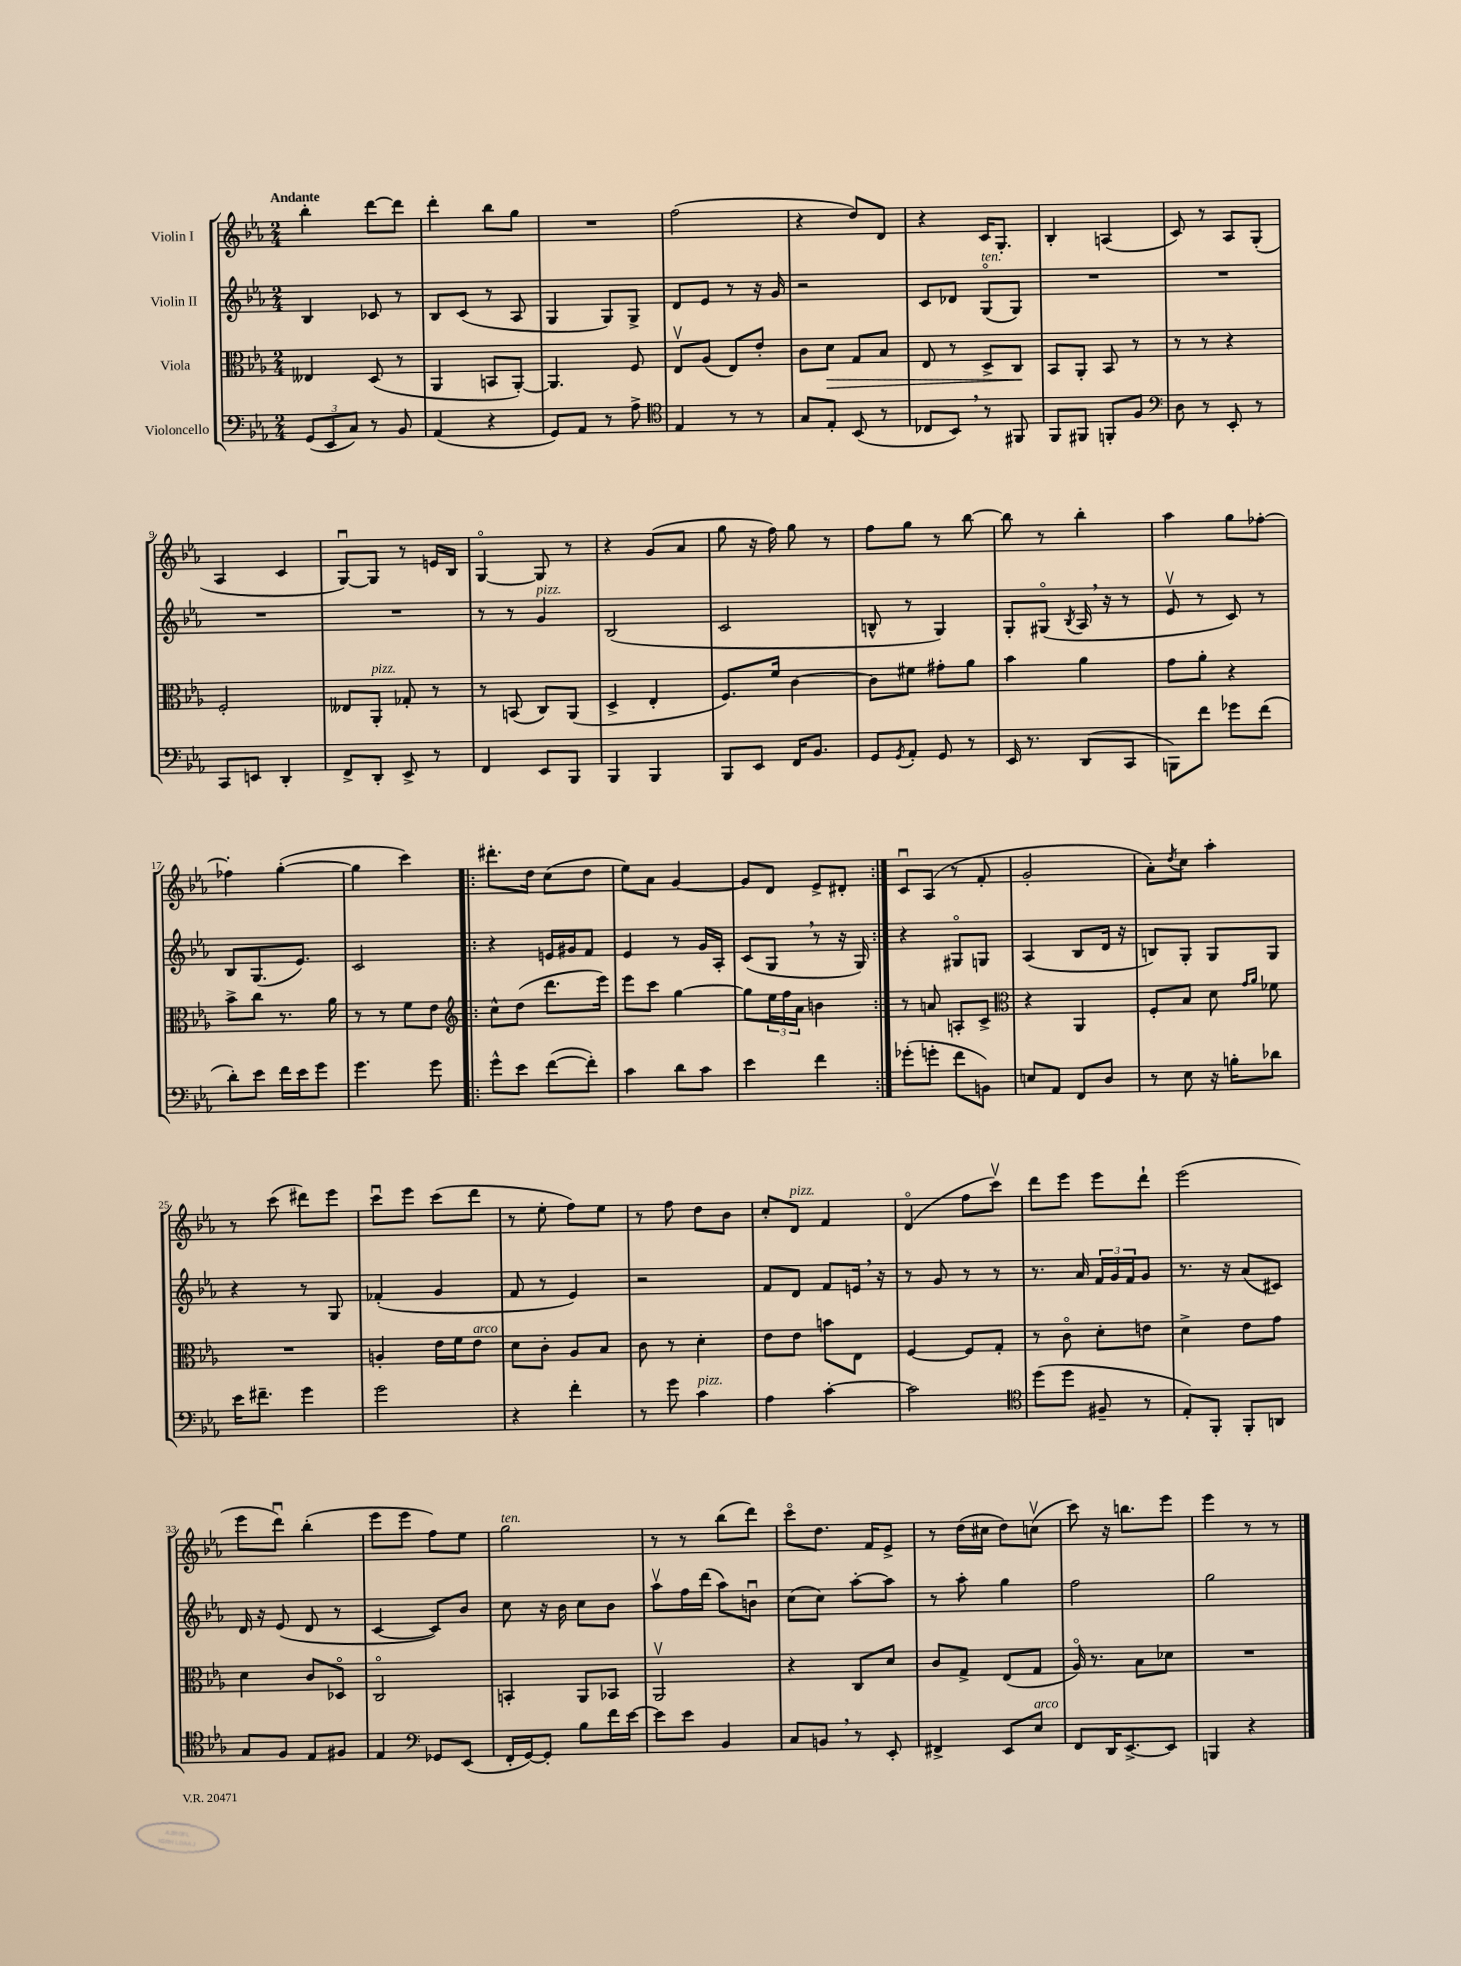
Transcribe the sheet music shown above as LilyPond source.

<<
\new StaffGroup <<
\new Staff = "s0" \with { instrumentName = "Violin I" } {
    \clef treble \key ees \major \numericTimeSignature \time 2/4 \tempo "Andante"
    bes''4-. d'''8~ d'''8 |
    d'''4-. bes''8 g''8 |
    R2 |
    f''2( |
    r4 d''8) d'8 |
    r4 c'16 g8.-. |
    bes4-. a4( |
    c'8) r8 aes8 g8-.( |
    aes4 c'4 |
    g8~\downbow) g8 r8 e'16 bes16 |
    g4~\flageolet g8 r8 |
    r4 g'8( aes'8 |
    g''8 r16 f''16) g''8 r8 |
    f''8 g''8 r8 bes''8~ |
    bes''8 r8 bes''4-. |
    aes''4 g''8 fes''8~-. |
    fes''4-. g''4~-.( |
    g''4 c'''4) |
    \repeat volta 2 { dis'''8.-. d''16 c''8( d''8 |
    ees''8) aes'8 g'4~ |
    g'8 d'8 ees'8-> dis'8-. | }
    c'8\downbow aes8( r8 f'8-. |
    g'2-. |
    aes'8-.) \acciaccatura { d''8 } c''8 aes''4-. |
    r8 c'''8( dis'''8) ees'''8 |
    c'''8\downbow ees'''8 c'''8( d'''8 |
    r8 ees''8-. f''8) ees''8 |
    r8 f''8 d''8 bes'8 |
    c''8-. d'8^\markup { \italic "pizz." } f'4 |
    d'4\flageolet( f''8 c'''8\upbow) |
    d'''8 ees'''8 ees'''8 d'''8-! |
    ees'''2( |
    ees'''8 d'''8\downbow) bes''4-.( |
    ees'''8 ees'''8 f''8) ees''8 |
    g''2^\markup { \italic "ten." } |
    r8 r8 bes''8( d'''8) |
    c'''8\flageolet d''8. f'16 ees'8-> |
    r8 d''16( cis''16 d''8) c''8\upbow( |
    c'''8) r16 b''8. ees'''8 |
    ees'''4 r8 r8 \bar "|." |
}
\new Staff = "s1" \with { instrumentName = "Violin II" } {
    \clef treble \key ees \major \numericTimeSignature \time 2/4
    bes4 ces'8 r8 |
    bes8 c'8( r8 aes8 |
    g4 g8) g8-> |
    d'8 ees'8 r8 r16 g'16 |
    r2 |
    c'8 des'8 g8\flageolet^\markup { \italic "ten." }( g8) |
    R2 |
    R2 |
    R2 |
    R2 |
    r8 r8 g'4^\markup { \italic "pizz." } |
    bes2( |
    c'2 |
    b8-^ r8 g4) |
    g8-. gis8\flageolet( \acciaccatura { bes8 } aes16 \breathe r16 r8 |
    ees'8\upbow r8 c'8) r8 |
    bes8 g8.( ees'8.) |
    c'2 |
    \repeat volta 2 { r4 e'16 gis'16 f'8 |
    ees'4 r8 g'16 aes16-. |
    c'8( g8 \breathe r8 r16 g16) | }
    r4 gis8\flageolet g8 |
    aes4( bes8 d'16 r16 |
    b8) g8-. g8 g8 |
    r4 r8 g8 |
    fes'4-.( g'4 |
    f'8 r8 ees'4) |
    r2 |
    f'8 d'8 f'8 e'16 \breathe r16 |
    r8 g'8 r8 r8 |
    r8. aes'16 \tuplet 3/2 { f'16 g'16 f'16 } g'8 |
    r8. r16 aes'8( cis'8) |
    d'16 r16 ees'8( d'8 r8 |
    c'4~ c'8) bes'8 |
    c''8 r16 bes'16 c''8 bes'8 |
    aes''8\upbow f''16 d'''16( aes''8) b'8\downbow |
    c''8( c''8) aes''8~-. aes''8 |
    r8 aes''8-. g''4 |
    f''2 |
    g''2 \bar "|." |
}
\new Staff = "s2" \with { instrumentName = "Viola" } {
    \clef alto \key ees \major \numericTimeSignature \time 2/4
    eeses4 d8( r8 |
    aes,4 b,8 aes,8~-.) |
    aes,4. f8 |
    ees8\upbow aes8( ees8) ees'8-. |
    c'8 d'8\> g8 bes8 |
    ees8 r8 d8-> c8\! |
    bes,8 aes,8-. bes,8 r8 |
    r8 r8 r4 |
    f2-. |
    eeses8 aes,8-.^\markup { \italic "pizz." } ges8-. r8 |
    r8 b,8( c8) aes,8( |
    d4-> ees4-. |
    f8.) f'16 c'4~ |
    c'8 fis'8 gis'8-. aes'8 |
    bes'4 aes'4 |
    g'8 aes'8-. r4 |
    bes'8-> c''8 r8. aes'16 |
    r8 r8 f'8 ees'8 |
    \repeat volta 2 { \clef treble c''8-^ d''8( d'''8. ees'''16) |
    ees'''8 c'''8 g''4~ |
    g''8 \tuplet 3/2 { ees''16 f''16 aes'16 } b'4 | }
    r8 a'8 a8-. c'8-> |
    \clef alto r4 aes,4 |
    f8-. bes8 d'8 \grace { g'16 aes'16 } fes'8 |
    R2 |
    a4-. ees'16 f'16 ees'8^\markup { \italic "arco" } |
    d'8 c'8-. aes8 bes8 |
    c'8 r8 d'4-. |
    ees'8 ees'8 b'8 ees8 |
    f4~ f8 g8-. |
    r8 c'8\flageolet d'8-. e'8 |
    d'4-> ees'8 g'8 |
    d'4 c'8 des8\flageolet |
    c2\flageolet |
    b,4-. aes,8 bes,8 |
    aes,2\upbow |
    r4 c8 d'8 |
    c'8 g8-> ees8( g8 |
    aes16\flageolet) r8. bes8 des'8 |
    R2 \bar "|." |
}
\new Staff = "s3" \with { instrumentName = "Violoncello" } {
    \clef bass \key ees \major \numericTimeSignature \time 2/4
    \tuplet 3/2 { g,8( ees,8 c8) } r8 bes,8 |
    aes,4( r4 |
    g,8) aes,8 r8 aes8-> |
    \clef tenor ees4 r8 r8 |
    g8 ees8-. bes,8( r8 |
    ces8 bes,8) \breathe r8 fis,8 |
    f,8 fis,8 f,8-. f8 |
    \clef bass d8 r8 ees,8-. r8 |
    c,8 e,8 d,4-. |
    f,8-> d,8-. ees,8-> r8 |
    f,4 ees,8 bes,,8 |
    bes,,4 bes,,4 |
    bes,,8 ees,8 f,16 bes,8. |
    g,8 \acciaccatura { g,8 } aes,8-. g,8 r8 |
    ees,16 r8. d,8( c,8 |
    b,,8) f'8 ges'8 f'8( |
    d'8-.) ees'8 f'16 ees'16 g'8 |
    g'4. g'8 |
    \repeat volta 2 { g'8-^ ees'8 f'8~( f'8-.) |
    c'4 d'8 c'8 |
    ees'4 f'4 | }
    ges'8-.( g'8-. f'8 b,8) |
    e8 aes,8 f,8 d8 |
    r8 ees8 r16 b16-. des'8 |
    ees'16 fis'8.-- g'4 |
    g'2 |
    r4 f'4-. |
    r8 g'8 c'4^\markup { \italic "pizz." } |
    aes4 c'4~-. |
    c'2 |
    \clef tenor d''8( d''8 fis8-- r8 |
    ees8-.) f,8-. f,8-. a,8 |
    g8 f8 ees8 fis8 |
    ees4 \clef bass ges,8 ees,8( |
    f,16-. g,16~) g,8-. bes8 f'16 ees'16~ |
    ees'8 ees'8 bes,4 |
    c8 b,8 \breathe r8 ees,8-. |
    fis,4-> ees,8 ees8^\markup { \italic "arco" } |
    f,8 d,16 ees,8.~-> ees,8 |
    b,,4 r4 \bar "|." |
}
>>
>>
